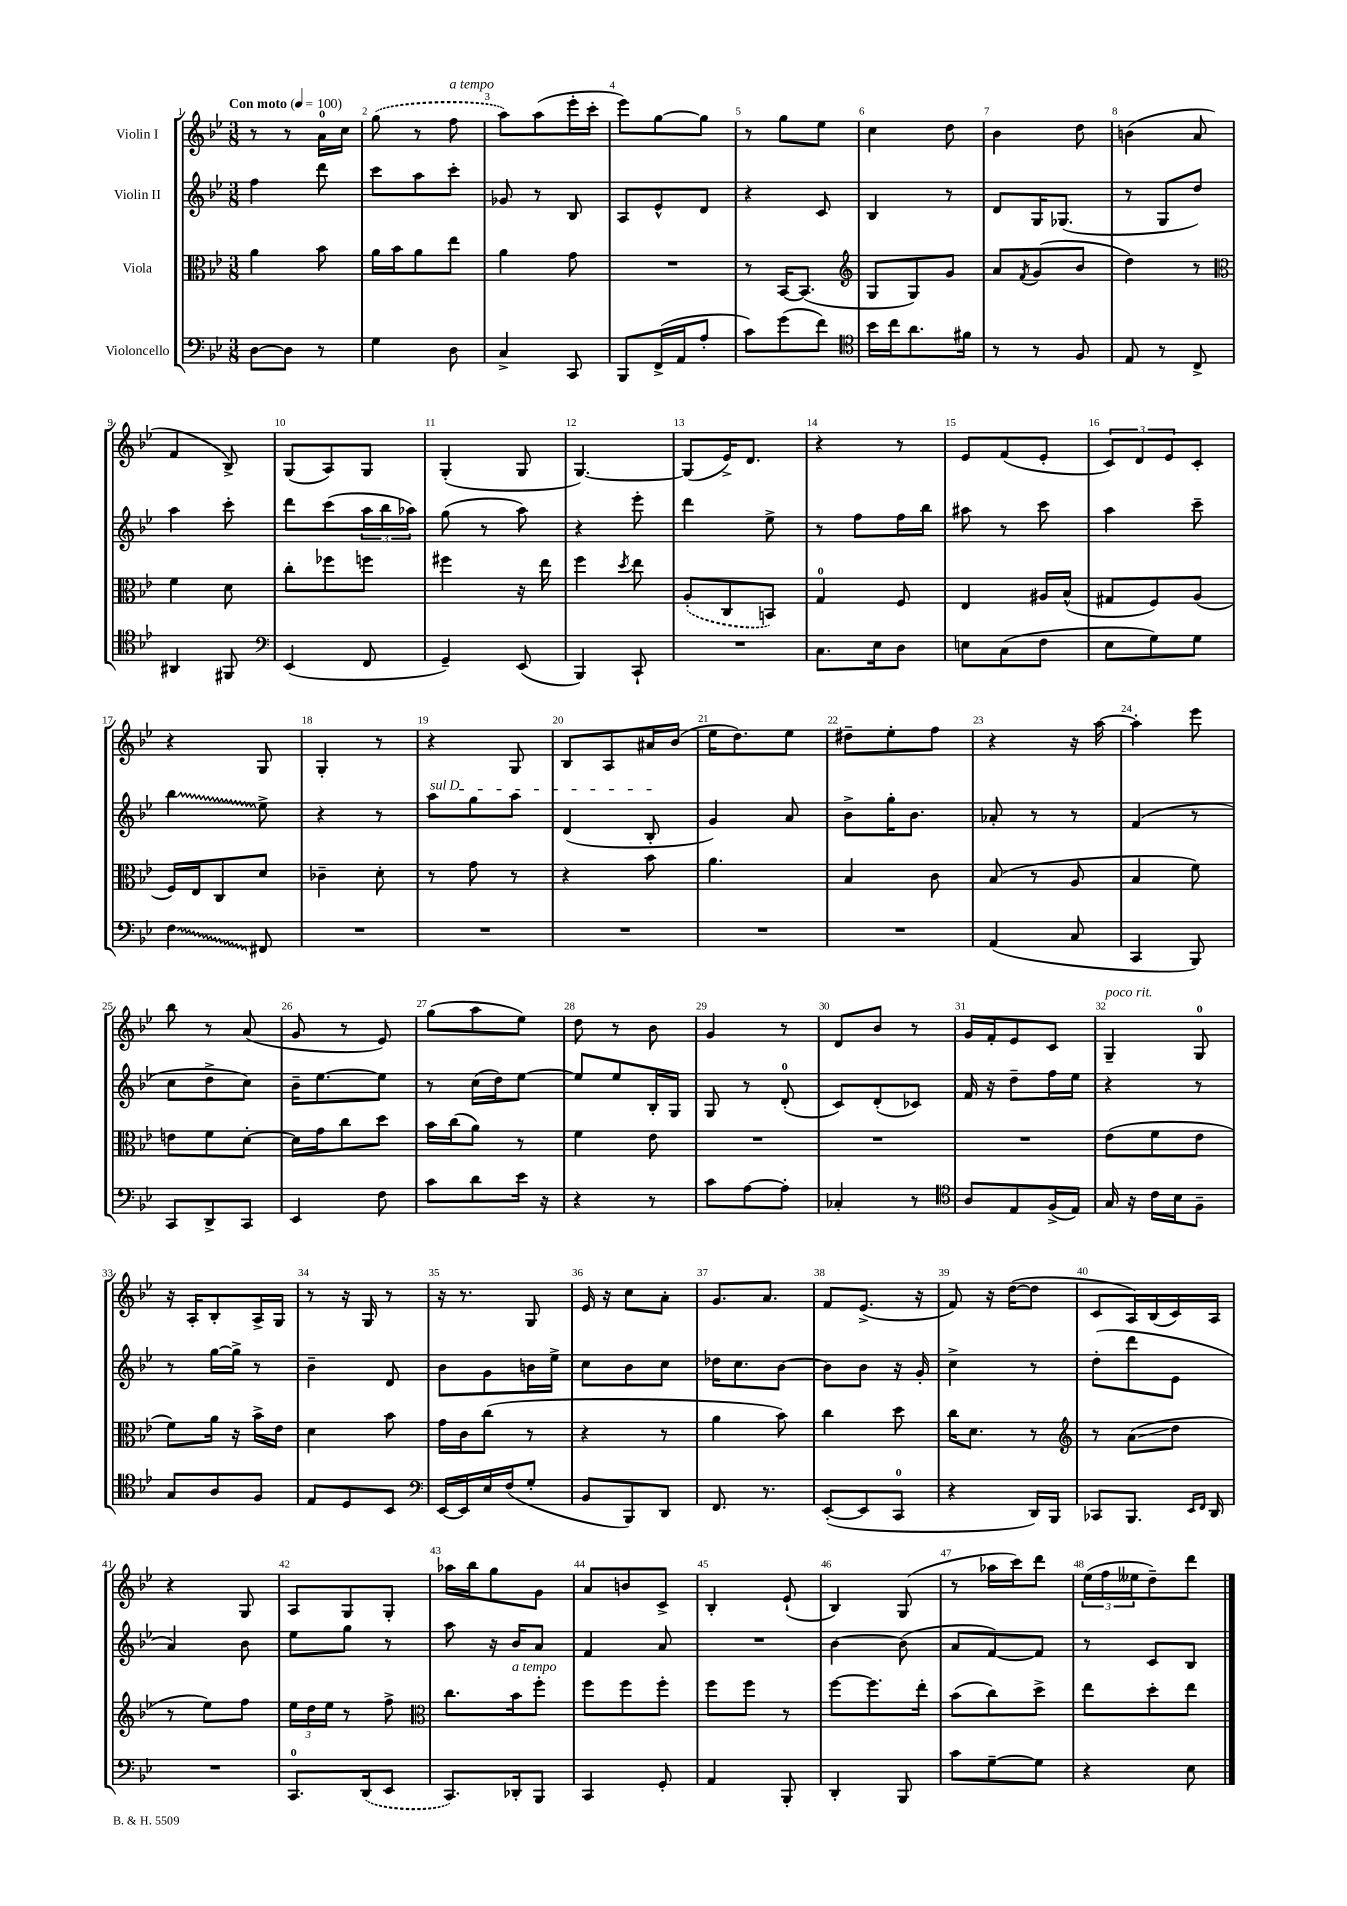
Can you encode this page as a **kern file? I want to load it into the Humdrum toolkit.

**kern	**kern	**kern	**kern
*staff4	*staff3	*staff2	*staff1
*clefF4	*clefC3	*clefG2	*clefG2
*k[b-e-]	*k[b-e-]	*k[b-e-]	*k[b-e-]
*M3/8	*M3/8	*M3/8	*M3/8
*MM100	*MM100	*MM100	*MM100
[8D\L	4a\	4ff\	8r
8D\]J	.	.	8r
8r	8b-\	8ddd\	16a\LL
.	.	.	16cc\JJ
=	=	=	=
4G\	16a\LL	8ccc\L	(8gg\
.	16b-\J	.	.
.	8a\	8aa\	8r
8D\	8ee-\J	8ccc'\J	8ff\
=	=	=	=
4C^/	4a\	8g-/	8aa\L)
.	.	8r	(8aa\
8CC/	8g\	8B-/	16eee-'\L
.	.	.	16ccc'\JJ
=	=	=	=
8BBB-/L	4.r	8A/L	8eee-\L)
(16FF^/L	.	8e-^^/	[8gg\
16AA/J	.	.	.
8A'/J	.	8d/J	8gg\]J
=	=	=	=
8c\L)	8r	4r	8r
(8g\	[16BB-/LK	.	8gg\L
.	(8.BB-/]J	.	.
8f\J)	.	8c/	8ee-\J
=	=	=	=
*clefC4	*clefG2	*	*
16b-\LL	8G/L	4B-/	4cc\
16cc\J	.	.	.
8.a\	8G/)	.	.
.	8g/J	8r	8dd\
16f#\Jk	.	.	.
=	=	=	=
8r	8a/L	8d/L	4b-\
.	8qf/	.	.
8r	(8g/	16G/K	.
.	.	(8.G-/J	.
8F/	8b-/J	.	8dd\
=	=	=	=
8E-/	4dd\)	8r	(4b\
8r	.	8G/L	.
8C^/	8r	8dd/J)	8a/
=	=	=	=
*	*clefC3	*	*
4AA#/	4f\	4aa\	4f/
8FF#/	8d\	8ccc'\	8B-^/)
=	=	=	=
*clefF4	*	*	*
(4EE-/	8cc'\L	8ddd\L	(8G/L
.	8ff-\	(8ccc\	8A/)
8FF/	8ff\J	24aa\L	8G/J
.	.	24bb-\	.
.	.	24aa-\JJ)	.
=	=	=	=
4GG~/)	4ff#\	(8gg\	(4G'/
.	.	8r	.
(8EE-/	16r	8aa\)	8G/
.	16ee-\	.	.
=	=	=	=
4BBB-/)	4ff\	4r	[4.G/)
.	8qdd/	.	.
8CC`/	8ee-\	8eee-'\	.
=	=	=	=
4.r	(8A'/L	4ddd\	(8G/]L
.	8C/	.	16e-^/K)
.	.	.	8.d/J
.	8BB/J)	8ee-^\	.
=	=	=	=
8.C\L	4G/	8r	4r
.	.	8ff\L	.
16E-\k	.	.	.
8D\J	8F/	16ff\L	8r
.	.	16bb-\JJ	.
=	=	=	=
8E\L	4E-/	8aa#\	8e-/L
(8C\	.	8r	(8f/
8F\J	16A#/LL	8ccc\	8e-'/J
.	(16B-^^/JJ	.	.
=	=	=	=
8E-\L	8G#/L	4aa\	12c/L)
.	.	.	12d/
8G\)	8F/)	.	.
.	.	.	12e-/
8G\J	(8A/J	8ccc~\	8c'/J
=	=	=	=
4F\	16F/LL)	4bb-\	4r
.	16E-/J	.	.
.	8C/	.	.
8FF#/	8d/J	8ee-^\	8G/
=	=	=	=
4.r	4c-~\	4r	4G'/
.	8d'\	8r	8r
=	=	=	=
4.r	8r	8aa\L	4r
.	8g\	8gg\	.
.	8r	8aa\J	8G/
=	=	=	=
4.r	4r	(4d/	8B-/L
.	.	.	8A/
.	8b-\	8B-'/	16a#/L
.	.	.	(16b-/JJ
=	=	=	=
4.r	4.a\	4g/)	16ee-\LK
.	.	.	8.dd\)
.	.	8a/	8ee-\J
=	=	=	=
4.r	4B-/	8b-^\L	8dd#~\L
.	.	16gg'\K	8ee-'\
.	.	8.b-\J	.
.	8c\	.	8ff\J
=	=	=	=
(4AA/	(8B-/	8a-'/	4r
.	8r	8r	.
8C/	8A/	8r	16r
.	.	.	[16aa\
=	=	=	=
4CC/	4B-/	(4f/	4aa'\]
8BBB-/)	8f\)	8r	8eee-\
=	=	=	=
8CC/L	8e\L	8cc\L	8bb-\
8DD^/	8f\	8dd^\	8r
8CC/J	[8d'\J	8cc\J)	(8a/
=	=	=	=
4EE-/	16d\]LL	16b-~\LK	8g/
.	16g\J	[8.ee-\	.
.	8cc\	.	8r
8F\	8dd\J	8ee-\]J	8e-/)
=	=	=	=
8c\L	16b-\LL	8r	(8gg\L
.	(16cc\J	.	.
8d\	8a\J)	(16cc\LL	8aa\
.	.	16dd\J)	.
16e-\Jk	8r	[8ee-\J	8ee-\J)
16r	.	.	.
=	=	=	=
4r	4f\	8ee-/]L	8dd\
.	.	8ee-/	8r
8r	8e-\	16B-'/L	8b-\
.	.	16G/JJ	.
=	=	=	=
8c\L	4.r	8G/	4g/
[8A\	.	8r	.
8A'\]J	.	(8d'/	8r
=	=	=	=
4C-'/	4.r	8c/L)	8d/L
.	.	(8d'/	8b-/J
8r	.	8c-/J)	8r
=	=	=	=
*clefC4	*	*	*
8A/L	4.r	16f/	16g/LL
.	.	16r	16f'/J
8E-/	.	8dd~\L	8e-/
(16F^/L	.	16ff\L	8c/J
16E-/JJ)	.	16ee-\JJ	.
=	=	=	=
16G/	(8e-\L	4r	4G~/
16r	.	.	.
16c\LL	8f\	.	.
16B-\J	.	.	.
8F~\J	8e-\J	8r	8G/
=	=	=	=
8G/L	8f\L)	8r	16r
.	.	.	16A'/LK
8A/	16a\Jk	[16gg\LL	8B-'/
.	16r	16gg^\]JJ	.
8F/J	16b-^\LL	8r	16A^/L
.	16e-\JJ	.	16G/JJ
=	=	=	=
8E-/L	4d\	4b-~\	8r
8D/	.	.	16r
.	.	.	16G/
8BB-/J	8b-\	8d/	8r
=	=	=	=
*clefF4	*	*	*
[16EE-/LL	16g\LL	8b-\L	16r
16EE-/]	16c\J	.	8.r
16E-/	(8cc\J	8g\	.
(16F/J	.	.	.
8G'/J	8r	16b\L	8G/
.	.	16ee-^\JJ	.
=	=	=	=
8BB-/L	4r	8cc\L	16e-/
.	.	.	16r
8BBB-/)	.	8b-\	8cc\L
8DD/J	8r	8cc\J	8a'\J
=	=	=	=
8.FF/	4a\	16dd-\LK	8.g/L
.	.	8.cc\	.
8.r	.	.	8.a/J
.	8b-\)	[8b-\J	.
=	=	=	=
([8EE-'/L	4cc\	8b-\]L	8f/L
8EE-/]	.	8b-\J	(8.e-^/J
8CC/J	8dd\	16r	.
.	.	16g'/	16r
=	=	=	=
4r	16cc\LK	4cc^\	8f/)
.	8.d\J	.	.
.	.	.	16r
.	.	.	([16dd\LK
16DD/LL)	8r	8r	8dd\]J
16BBB-/JJ	.	.	.
=	=	=	=
*	*clefG2	*	*
8CC-/L	8r	(8dd'\L	8c/L
8.BBB-/J	(8a\L	8ddd\	16A/L)
.	.	.	(16B-/
.	8dd\J	8e-\J	16c/)
16qqEE-/LL	.	.	.
16qqFF/JJ	.	.	.
16DD/	.	.	16A/JJ
=	=	=	=
4.r	8r	4a/)	4r
.	8ee-\L)	.	.
.	8ff\J	8b-\	8G/
=	=	=	=
8.CC/L	24ee-\LL	8ee-\L	8A/L
.	24dd\	.	.
.	24ee-\JJ	.	.
.	8r	8gg\J	8G/
(16DD/k	.	.	.
8EE-/J	8ff^\	8r	8G'/J
=	=	=	=
*	*clefC3	*	*
8.CC/L)	8.cc\L	8aa\	16aa-\LL
.	.	.	16bb-\J
.	.	16r	8gg\
16DD-'/k	16b-\k	16b-/LK	.
8BBB-/J	8ff'\J	8a/J	8g\J
=	=	=	=
4CC/	8ff\L	4f/	8a/L
.	8ff\	.	8b/
8GG'/	8ff'\J	8a/	8c^/J
=	=	=	=
4AA/	8ff\L	4.r	4B-'/
.	8ff\J	.	.
8BBB-'/	8r	.	(8e-`/
=	=	=	=
4DD'/	[8ff\L	[4b-\	4B-/)
.	8.ff\]	.	.
8BBB-/	.	(8b-\]	(8G/
.	16ee-'\Jk	.	.
=	=	=	=
8c\L	(8b-\L	8a/L	8r
[8G~\	8cc\)	[8f/)	16aa-\LL
.	.	.	16ccc\J)
8G\]J	8dd^\J	8f/]J	8ddd\J
=	=	=	=
4r	8ee-\L	8r	(24ee-\LL
.	.	.	24ff\
.	.	.	24ee--\J
.	8dd'\	8c/L	8dd~\)
8E-\	8ee-\J	8B-/J	8ddd\J
==	==	==	==
*-	*-	*-	*-
